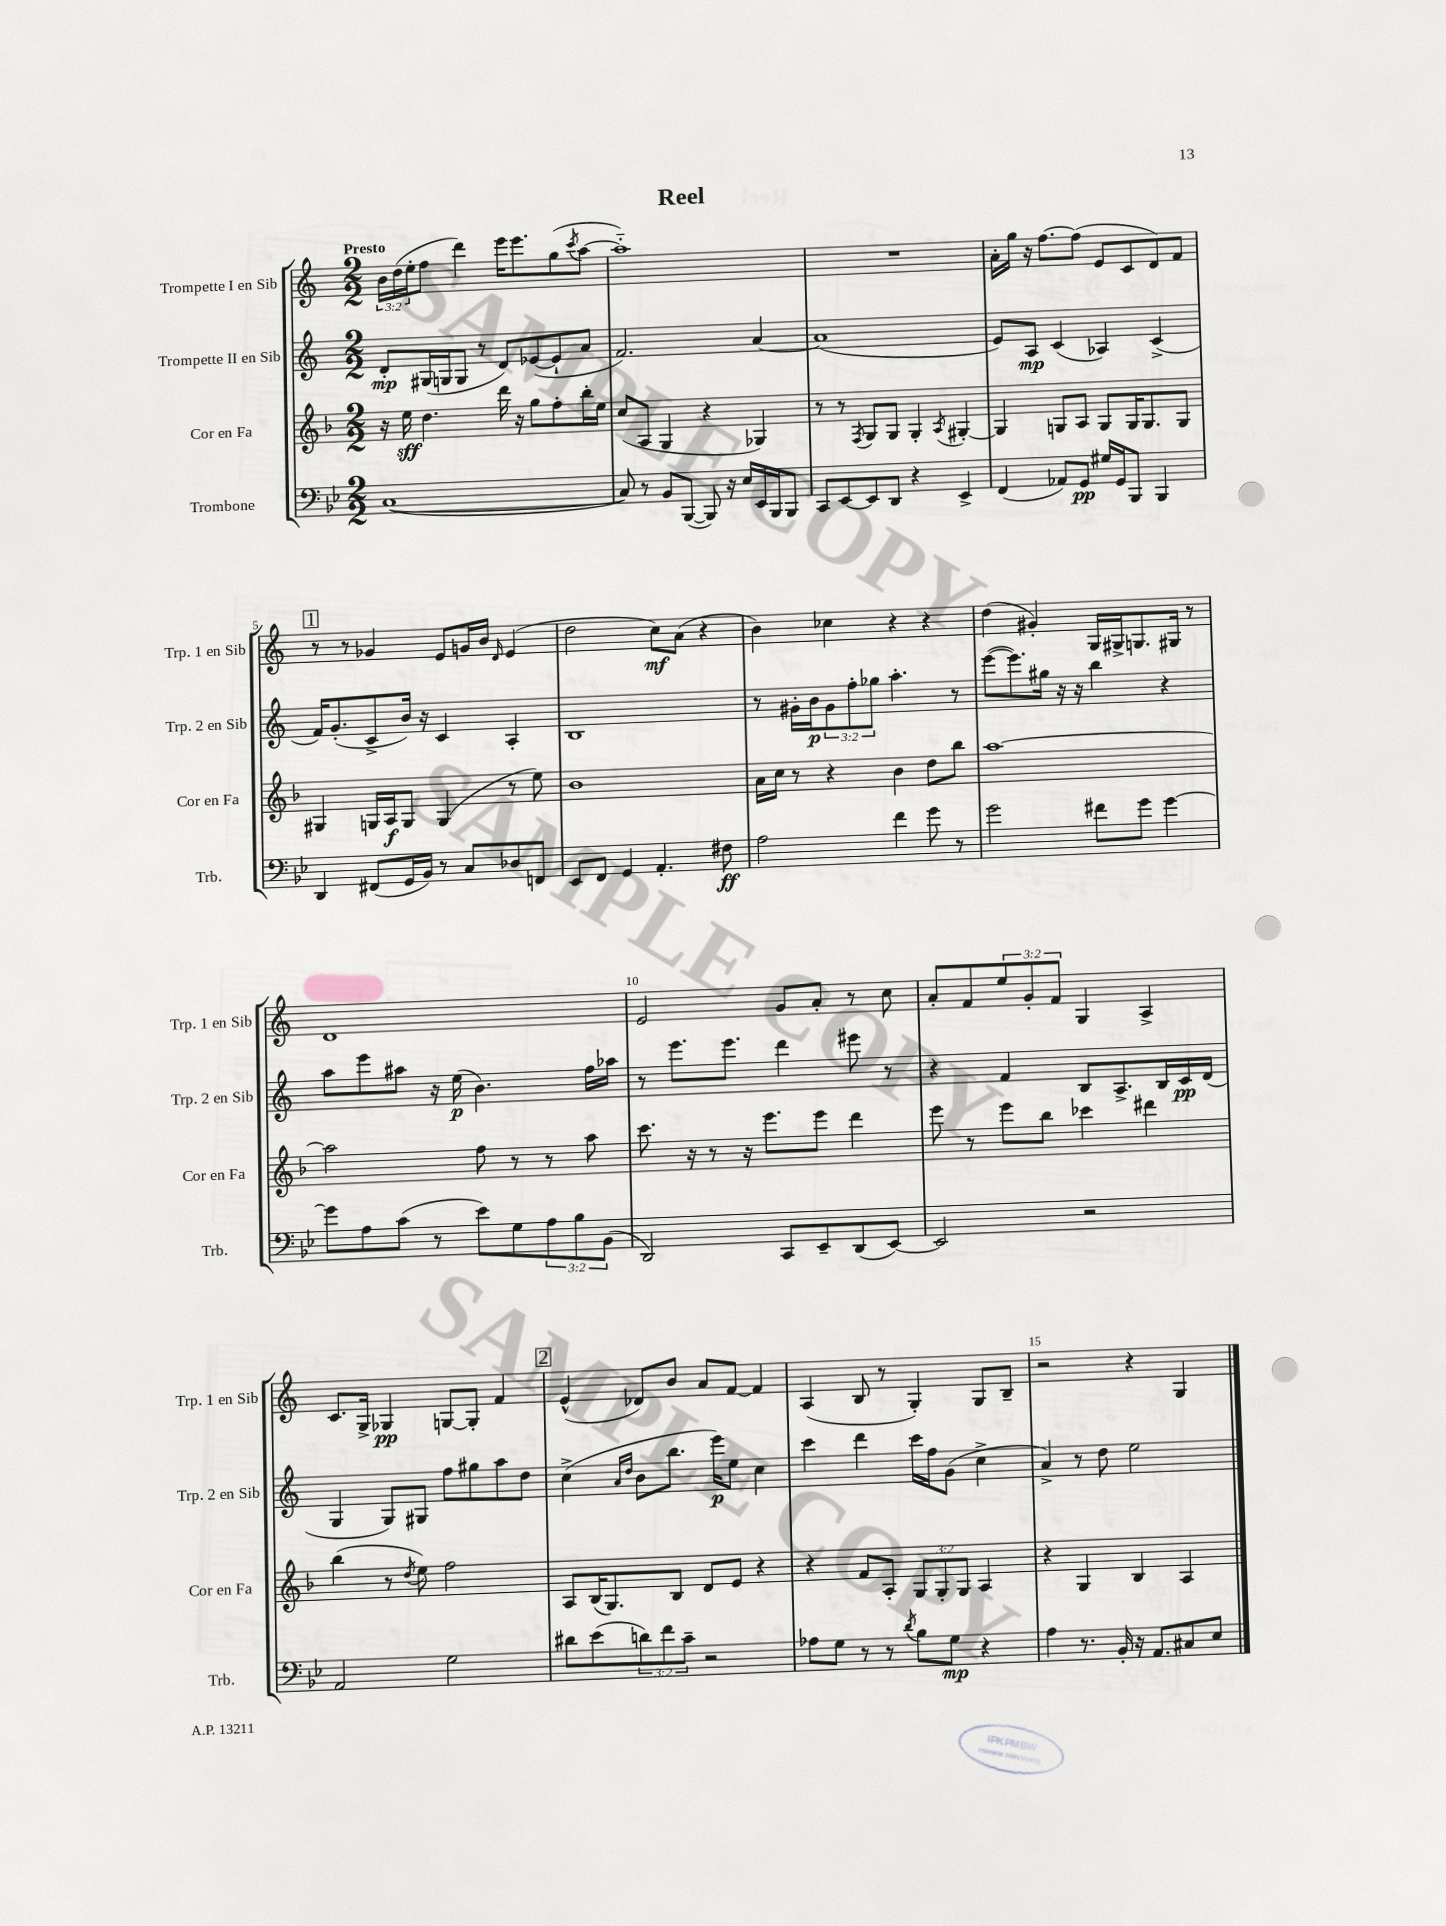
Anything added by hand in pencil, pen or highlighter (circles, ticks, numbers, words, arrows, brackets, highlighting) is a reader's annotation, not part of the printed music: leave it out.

**kern	**kern	**kern	**kern
*staff4	*staff3	*staff2	*staff1
*clefF4	*clefG2	*clefG2	*clefG2
*k[b-e-]	*k[b-]	*k[]	*k[]
*M2/2	*M2/2	*M2/2	*M2/2
([1C	16r	8d'/L	24b\LL
.	.	.	(24dd\
.	16ee\	.	.
.	.	.	24ee'\J
.	4.dd\	(16G#/L	8ff\J
.	.	16G/J	.
.	.	8G/J	4ddd\)
.	.	8r	.
.	16ddd\	8d/L)	16eee\LK
.	16r	.	8.eee\
.	8gg\L	([8e-/	.
.	8ff'\	8e-`/]	(8gg\
.	.	.	8qccc/
.	16bb-'\L	8a/J	[8aa\J
.	16ee\JJ	.	.
=	=	=	=
8C/])	(8cc/L	2.f/)	1aa'~])
8r	8A/J	.	.
8BB-/L	4G/	.	.
([8BBB-/J	.	.	.
8BBB-/])	4r	.	.
16r	.	.	.
16E-/LL	.	.	.
16EE-/	4G-/)	[4a/	.
16BBB-/J	.	.	.
8BBB-/J	.	.	.
=	=	=	=
8CC/L	8r	(1a]	1r
[8EE-/	8r	.	.
.	8qF/	.	.
8EE-/]	8G/L	.	.
8DD/J	8G/J	.	.
4r	4G'/	.	.
.	8qA/	.	.
4EE-^/	[4G#'/	.	.
=	=	=	=
(4FF/	4G#/]	8e/L)	16a'\LL
.	.	.	16gg\JJ
.	.	8A/J	16r
.	.	.	[8.ff\L
8AA-/L)	8G/L	(4c/	.
8GG/J	8A/J	.	(8ff\]J
16G#/LL	8G/L	4A-/)	8e/L
16GG/J	.	.	.
8BBB-/J	16G/K	.	8c/
.	8.G/	.	.
4BBB-/	.	(4c^/	8d/)
.	8G/J	.	8f/J
=	=	=	=
4DD/	4G#/	16f/LK)	8r
.	.	(8.g'/	.
.	.	.	8r
(8FF#/L	16G/LL	8c^/	4g-/
.	16A/J	.	.
16GG/L	8G/J	16b/Jk)	.
16BB-/JJ)	.	16r	.
8r	(4G/	4c/	8e/L
8C/L	.	.	16g/L
.	.	.	16b/JJ
.	.	.	16qqd/
8D-/	8r	4A'/	(4e/
8FF/J	8ee\)	.	.
=	=	=	=
8EE-/L	1b-	1B	2dd\
8FF/J	.	.	.
4GG/	.	.	.
4.AA'/	.	.	8cc\L)
.	.	.	(8a\J
.	.	.	4r
8F#\	.	.	.
=	=	=	=
2A\	16a\LL	8r	4b\)
.	16cc\JJ	.	.
.	8r	16g#'\LL	.
.	.	16b\J	.
.	4r	12g#\	4cc-\
.	.	12ff'\	.
.	.	12gg-\J	.
4f\	4b-\	4.aa'\	4r
8g\	8dd\L	.	4r
8r	8bb-\J	8r	.
=	=	=	=
2g\	[1aa	([8eee\L	(4dd\
.	.	8.eee\])	.
.	.	.	4g#'/)
.	.	16gg#\Jk	.
.	.	16r	.
.	.	16r	.
8f#\L	.	4bb\	16G/LL
.	.	.	16G#^/J
8g\J	.	.	8.G/
[4g\	.	4r	.
.	.	.	16G#/Jk
.	.	.	8r
=	=	=	=
8g\]L	2aa\]	8aa\L	1d
8A\	.	8eee\	.
(8c\J	.	8aa#\J	.
8r	.	16r	.
.	.	(16ee\	.
8e-\L)	8ff\	4.b\)	.
8G\	8r	.	.
12A\	8r	.	.
12B-\	.	.	.
.	8aa\	16ff\LL	.
(12BB-\J	.	.	.
.	.	16aa-\JJ	.
=	=	=	=
2DD/)	8.ccc\	8r	2e/
.	.	8.eee\L	.
.	16r	.	.
.	8r	.	.
.	.	8.eee\J	.
.	16r	.	.
.	8.eee\L	.	.
8CC/L	.	4ddd\	8g/L
8EE-~/	8eee\J	.	8a'/J
(8DD/	4ddd\	8eee#\	8r
[8EE-/J)	.	8r	8cc\
=	=	=	=
2EE-/]	8eee\	4r	8a'/L
.	8r	.	8f/
.	8eee\L	4f/	12ee/
.	.	.	12g'/
.	8bb-\J	.	.
.	.	.	12f/J
2r	4ccc-\	8B/L	4G/
.	.	8.A^/	.
.	4ddd#\	.	4A^/
.	.	16B/L	.
.	.	16c/	.
.	.	(16d/JJ	.
=	=	=	=
2AA/	(4bb-\	4G/	8.c/L
.	.	.	16G^/Jk
.	8r	8G/L)	4G-/
.	8qdd/	.	.
.	8ee\)	8G#/J	.
2G\	2ff\	8ff\L	[8G/L
.	.	8gg#\	8G'/]J
.	.	8aa\	4f/
.	.	8dd\J	.
=	=	=	=
8d#\L	8A/L	(4cc^\	(4e^^/
(8e-\	(16B-/K	.	.
.	8.G/)	.	.
.	.	16qqa/LL	.
.	.	16qqdd/JJ	.
12d\)	.	8b\L	8d-/L)
12f\	.	.	.
.	8B-/J	8.bb\J	8b/J
12c~\J	.	.	.
2r	8d/L	.	8a/L
.	.	16eee\LK)	.
.	8e/J	8ee\J	[8f/J
.	4r	4cc\	4f/]
=	=	=	=
8A-\L	4r	4ccc\	(4A/
8G\J	.	.	.
8r	8f/L	4ddd\	8B/
8r	8A'/J	.	8r
8qd/	.	.	.
8B-\L	12G/L	16ccc\LL	4G'/)
.	.	16ff\J	.
.	12G'/	.	.
8G\J	.	(8g\J	.
.	12G/J	.	.
4r	4A/	4cc^\	8G/L
.	.	.	8B~/J
=	=	=	=
4A\	4r	4a^/)	2r
8.r	4G/	8r	.
.	.	8dd\	.
16BB-'/	.	.	.
16r	4B-/	2ee\	4r
8.AA/L	.	.	.
8C#/	4A/	.	4G/
8E-/J	.	.	.
==	==	==	==
*-	*-	*-	*-
